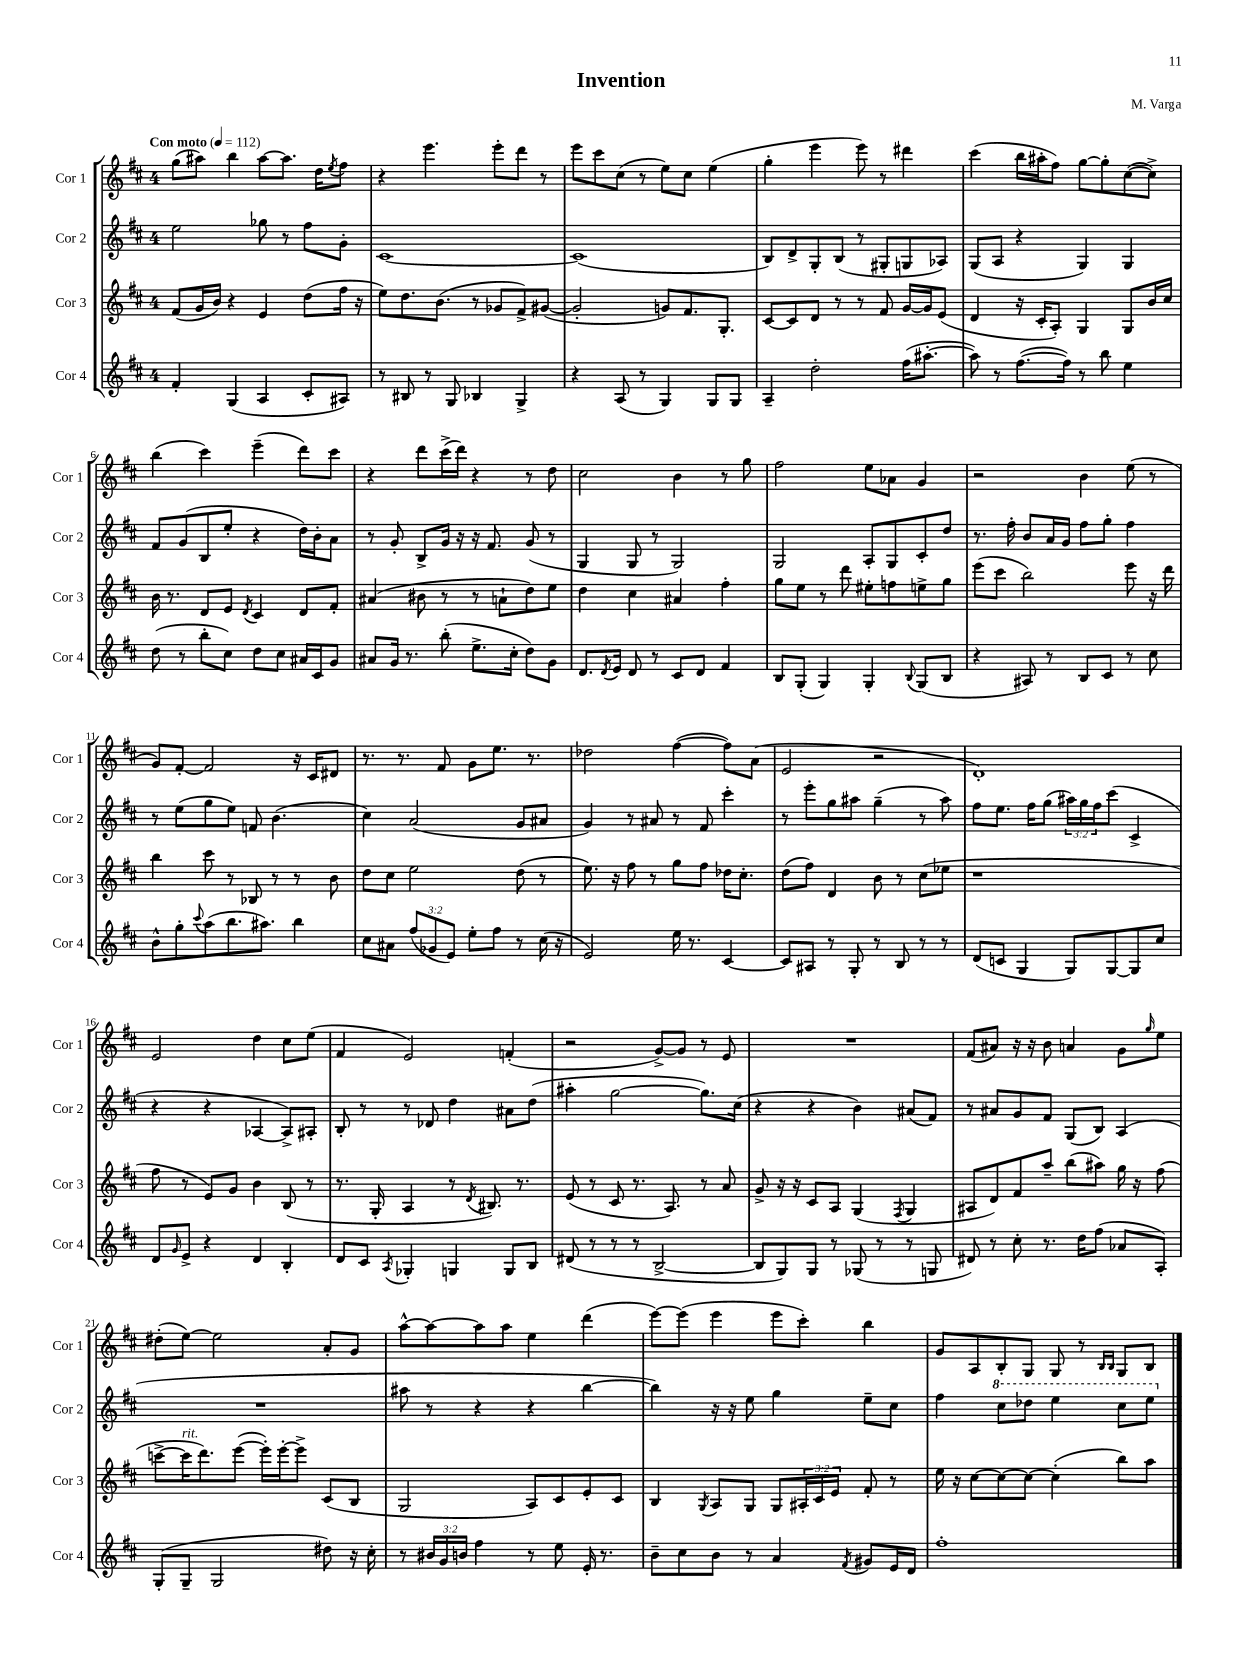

**kern	**kern	**kern	**kern
*staff4	*staff3	*staff2	*staff1
*clefG2	*clefG2	*clefG2	*clefG2
*k[f#c#]	*k[f#c#]	*k[f#c#]	*k[f#c#]
*M4/4	*M4/4	*M4/4	*M4/4
*MM112	*MM112	*MM112	*MM112
4f#'	(8f#	2ee	(8gg
.	16g	.	8aa#)
.	16b)	.	.
(4G	4r	.	4bb
4A	4e	8gg-	[8aa#
.	.	8r	8.aa#]
8c#'	(8dd	8ff#	.
.	.	.	16dd
.	.	.	8qee
8A#)	16ff#	8g'	8ff#
.	16r	.	.
=	=	=	=
8r	8ee)	[1c#	4r
8B#	8.dd	.	.
8r	.	.	4.eee
.	(8.b	.	.
8G	.	.	.
4B-	8r	.	.
.	8g-	.	8eee'
4G^	8f#^)	.	8ddd
.	([8g#	.	8r
=	=	=	=
4r	2g#']	(1c#]	8eee
.	.	.	8ccc#
(8A	.	.	(8cc#
8r	.	.	8r
4G)	8g)	.	8ee)
.	8.f#	.	8cc#
8G	.	.	(4ee
.	8.G'	.	.
8G	.	.	.
=	=	=	=
4A~	[8c#	8B)	4gg'
.	8c#]	8d^	.
2dd'	8d	8G'	4eee
.	8r	(8B	.
.	8r	8r	8eee)
.	8f#	8G#'	8r
(16ff#	[16g	8G	4ddd#
[8.aa#'	16g]	.	.
.	(8e	8A-)	.
=	=	=	=
8aa#])	4d	(8G	(4ccc#
8r	.	8A	.
([8.ff#	16r	4r	16bb
.	16c#'	.	16aa#'
.	8A')	.	8ff#)
16ff#])	.	.	.
8r	4G	4G)	[8gg
8bb	.	.	8gg']
4ee	8G	4G	([8cc#
.	16b	.	8cc#^])
.	16cc#	.	.
=	=	=	=
(8dd	16b	8f#	(4bb
.	8.r	.	.
8r	.	(8g	.
8bb'	8d	8B	4ccc#)
8cc#)	8e	8ee'	.
.	8qd	.	.
8dd	4c#	4r	(4eee~
8cc#	.	.	.
16a#	8d	16dd)	8ddd)
16c#	.	16b'	.
8g	8f#'	8a	8ccc#
=	=	=	=
8a#	(4a#	8r	4r
16g	.	8g'	.
8.r	.	.	.
.	8b#	8B^	8ddd
(8bb'	8r	16g	(16ccc#^
.	.	16r	16ddd)
8.ee^	8r	16r	4r
.	.	8.f#	.
.	8a`	.	.
16cc#'	.	.	.
8dd)	8dd)	(8g	8r
8g	8ee	8r	8dd
=	=	=	=
8.d	4dd	4G	2cc#
8qd	.	.	.
16e	.	.	.
8d	4cc#	8G	.
8r	.	8r	.
8c#	4a#	2G)	4b
8d	.	.	.
4f#	4ff#'	.	8r
.	.	.	8gg
=	=	=	=
8B	8gg	2G	2ff#
(8G'	8ee	.	.
4G)	8r	.	.
.	8ddd	.	.
4G'	8ee#'	8A'	8ee
.	8ff	8G	8a-
8qqB	.	.	.
(8G	8ee^	8c#'	4g
8B	8gg	8dd	.
=	=	=	=
4r	(8eee	8.r	2r
.	8ccc#	.	.
.	.	16ff#'	.
8A#)	2bb)	8b	.
8r	.	16a	.
.	.	16g	.
8B	.	8ff#	4b
8c#	.	8gg'	.
8r	8eee	4ff#	(8ee
8cc#	16r	.	8r
.	16ddd	.	.
=	=	=	=
8b^^	4bb	8r	8g)
8gg'	.	(8ee	[8f#'
8qqccc#	.	.	.
(8aa	8ccc#	8gg	2f#]
8.bb	8r	8ee)	.
.	8B-	8f	.
8.aa#)	.	.	.
.	8r	(4.b	.
4bb	8r	.	16r
.	.	.	16c#
.	8b	.	8d#
=	=	=	=
8cc#	8dd	4cc#)	8.r
8a#	8cc#	.	.
.	.	.	8.r
(12ff#	2ee	(2a	.
12g-	.	.	.
.	.	.	8f#
12e)	.	.	.
8ee'	.	.	8g
8ff#	.	.	8.ee
8r	(8dd	8g	.
.	.	.	8.r
(16cc#	8r	8a#	.
16r	.	.	.
=	=	=	=
2e)	8.ee)	4g)	2dd-
.	16r	.	.
.	8ff#	8r	.
.	8r	8a#	.
16ee	8gg	8r	([4ff#
8.r	.	.	.
.	8ff#	8f#	.
[4c#	16dd-	4ccc#'	8ff#])
.	8.cc#'	.	.
.	.	.	(8a
=	=	=	=
8c#]	(8dd	8r	2e
8A#	8ff#)	8eee'	.
8r	4d	8gg	.
8G'	.	8aa#	.
8r	8b	(4gg~	2r
8B	8r	.	.
8r	(8cc#	8r	.
8r	8ee-	8aa#)	.
=	=	=	=
(8d	1r	8ff#	1d')
8c	.	8.ee	.
4G	.	.	.
.	.	16ff#	.
.	.	(8gg	.
8G)	.	24aa#)	.
.	.	24gg	.
.	.	24ff#	.
[8G	.	(8ccc#	.
8G]	.	4c#^	.
8cc#	.	.	.
=	=	=	=
8d	8ff#	4r	2e
16qqg	.	.	.
8e^	8r	.	.
4r	8e)	4r	.
.	8g	.	.
4d	4b	[4A-	4dd
4B'	(8B	8A-^])	8cc#
.	8r	8A#'	(8ee
=	=	=	=
8d	8.r	8B'	4f#
8c#	.	8r	.
.	16G'	.	.
8qA	.	.	.
4G-'	4A	8r	2e)
.	.	8d-	.
4G	8r	4dd	.
.	8qd	.	.
.	8.B#)	.	.
8G	.	8a#	(4f'
.	8.r	.	.
8B	.	(8dd	.
=	=	=	=
(8d#	(8e	4aa#'	2r
8r	8r	.	.
8r	8c#	[2gg	.
8r	8.r	.	.
[2B^	.	.	[8g^)
.	8.A)	.	.
.	.	.	8g]
.	8r	8.gg])	8r
.	8a	.	8e
.	.	(16cc#	.
=	=	=	=
8B]	8g^	4r	1r
8G)	16r	.	.
.	16r	.	.
8G	8c#	4r	.
8r	8A	.	.
(8G-	(4G	4b)	.
8r	.	.	.
.	8qF#	.	.
8r	4G	(8a#	.
8G	.	8f#)	.
=	=	=	=
8d#)	8A#	8r	(8f#
8r	8d)	8a#	8a#)
8cc#'	8f#	8g	16r
.	.	.	16r
8.r	8aa~	8f#	8b
.	(8bb	(8G	4a
16dd	.	.	.
(8ff#	8aa#)	8B)	.
8a-	16gg	(4A	8g
.	16r	.	.
.	.	.	16qqgg
8A')	(8ff#	.	8ee
=	=	=	=
(8G'	[8ccc^	1r	(8dd#'
8G~	16ccc]	.	[8ee)
.	8.ddd)	.	.
2G	.	.	2ee]
.	([8eee	.	.
.	16eee'])	.	.
.	[16eee'	.	.
.	8eee^]	.	.
8dd#)	(8c#	.	8a'
16r	8B	.	8g
16cc#'	.	.	.
=	=	=	=
8r	2G	8aa#	[8aa^^
24b#	.	8r	8aa_
24g	.	.	.
24b	.	.	.
4ff#	.	4r	8aa]
.	.	.	8aa
8r	8A)	4r	4ee
8ee	8c#	.	.
16e'	8e'	[4bb	(4ddd
8.r	.	.	.
.	8c#	.	.
=	=	=	=
8b~	4B	4bb])	[8eee)
8cc#	.	.	(8eee]
.	8qG	.	.
8b	8A	16r	4eee
.	.	16r	.
8r	8G	8ee	.
4a	8G	4gg	8eee
.	24A#'	.	8ccc#')
.	24c#	.	.
.	24e	.	.
8qf#	.	.	.
8g#	8f#'	8ee~	4bb
16e	8r	8cc#	.
16d	.	.	.
=	=	=	=
1ff#'	16ee	4ff#	8g
.	16r	.	.
.	[8cc#	.	8A
.	8cc#_	8ccc#	8B'
.	8cc#_	8ddd-	8G
.	(4cc#']	4eee	8G
.	.	.	8r
.	.	.	16qqB
.	.	.	16qqB
.	8bb)	8ccc#	8G
.	8aa	8eee	8B
==	==	==	==
*-	*-	*-	*-
